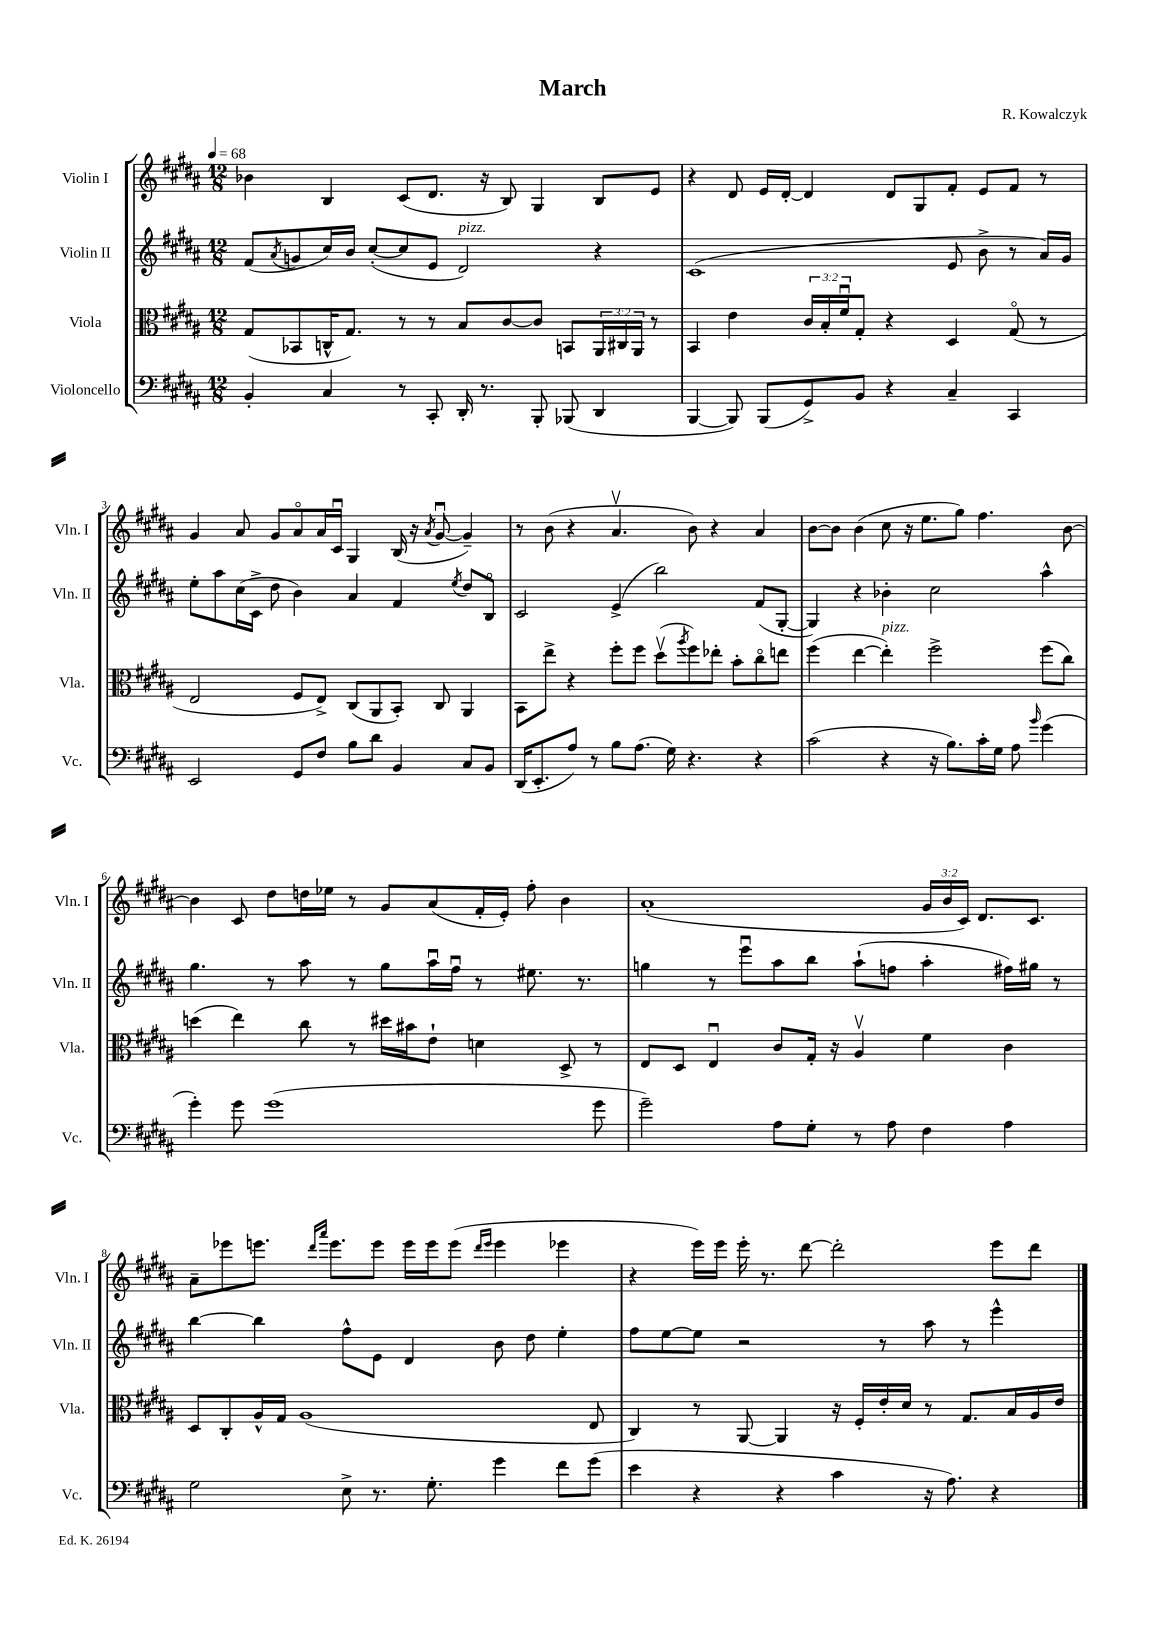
\header { title = "March" composer = "R. Kowalczyk" }
<<
\new StaffGroup <<
\new Staff = "s0" \with { instrumentName = "Violin I" shortInstrumentName = "Vln. I" } {
    \clef treble \key b \major \numericTimeSignature \time 12/8 \override Staff.TupletNumber.text = #tuplet-number::calc-fraction-text \tempo 4 = 68
    bes'4 b4 cis'8( dis'8. r16 b8) gis4 b8 e'8 |
    r4 dis'8 e'16 dis'16~-. dis'4 dis'8 gis8 fis'8-. e'8 fis'8 r8 |
    gis'4 ais'8 gis'8 ais'8\flageolet ais'16 cis'16\downbow gis4 b16( r16 \acciaccatura { ais'8 } gis'8~\downbow gis'4--) |
    r8 b'8( r4 ais'4.\upbow b'8) r4 ais'4 |
    b'8~ b'8 b'4( cis''8 r16 e''8. gis''8) fis''4. b'8~ |
    b'4 cis'8 dis''8 d''16 ees''16 r8 gis'8 ais'8( fis'16-. e'16-.) fis''8-. b'4 |
    ais'1-.( \tuplet 3/2 { gis'16 b'16 cis'16) } dis'8. cis'8. |
    ais'8-- ees'''8 e'''8. \grace { dis'''16 ais'''16 } e'''8. e'''8 e'''16 e'''16 e'''8( \grace { dis'''16 e'''16 } e'''4 ees'''4 |
    r4 e'''16) e'''16 e'''16-. r8. dis'''8~ dis'''2-. e'''8 dis'''8 \bar "|." |
}
\new Staff = "s1" \with { instrumentName = "Violin II" shortInstrumentName = "Vln. II" } {
    \clef treble \key b \major \numericTimeSignature \time 12/8
    fis'8( \acciaccatura { ais'8 } g'8 cis''16) b'16 cis''8~-.( cis''8 e'8 dis'2^\markup { \italic "pizz." }) r4 |
    cis'1( e'8 b'8-> r8 ais'16) gis'16 |
    e''8-. ais''8 cis''16( cis'16-> dis''8 b'4) ais'4 fis'4 \acciaccatura { e''8 } dis''8 b8\flageolet |
    cis'2 e'4->( b''2) fis'8( gis8~-. |
    gis4) r4 bes'4-. cis''2 ais''4-^ |
    gis''4. r8 ais''8 r8 gis''8 ais''16\downbow fis''16\downbow r8 eis''8. r8. |
    g''4 r8 e'''8\downbow ais''8 b''8 ais''8-!( f''8 ais''4-. fis''16) gis''16 r8 |
    b''4~ b''4 fis''8-^ e'8 dis'4 b'8 dis''8 e''4-. |
    fis''8 e''8~ e''8 r2 r8 ais''8 r8 e'''4-^ \bar "|." |
}
\new Staff = "s2" \with { instrumentName = "Viola" shortInstrumentName = "Vla." } {
    \clef alto \key b \major \numericTimeSignature \time 12/8 \override Staff.TupletNumber.text = #tuplet-number::calc-fraction-text
    gis8( bes,8 c16-^ gis8.) r8 r8 b8 cis'8~ cis'8 b,8 \tuplet 3/2 { ais,16 cis16 ais,16 } r8 |
    b,4 e'4 \tuplet 3/2 { cis'16 b16-. fis'16\downbow } gis8-. r4 dis4 gis8\flageolet( r8 |
    e2 fis8 e8->) cis8( ais,8 b,8-.) cis8 ais,4 |
    b,8 e''8-> r4 fis''8-. fis''8 dis''8\upbow( \acciaccatura { ais''8 } fis''8) ees''8-. b'8-. cis''8\flageolet e''8 |
    fis''4( e''4~ e''4-.^\markup { \italic "pizz." }) fis''2-> fis''8( cis''8) |
    d''4( e''4) cis''8 r8 dis''16 bis'16 e'8-! d'4 dis8-> r8 |
    e8 dis8 e4\downbow cis'8 gis16-. r16 ais4\upbow fis'4 cis'4 |
    dis8 cis8-. ais16-^ gis16 ais1( e8 |
    cis4) r8 ais,8~ ais,4 r16 fis16-. e'16-. dis'16 r8 gis8. b16 ais16 e'16 \bar "|." |
}
\new Staff = "s3" \with { instrumentName = "Violoncello" shortInstrumentName = "Vc." } {
    \clef bass \key b \major \numericTimeSignature \time 12/8
    b,4-. cis4 r8 cis,8-. dis,16-. r8. b,,8-. bes,,8( dis,4 |
    b,,4~ b,,8) b,,8( gis,8->) b,8 r4 cis4-- cis,4 |
    e,2 gis,8 fis8 b8 dis'8 b,4 cis8 b,8 |
    dis,16( e,8.-. ais8) r8 b8 ais8.( gis16) r4. r4 |
    cis'2( r4 r16 b8.) cis'16-. gis16 ais8 \grace { b'16 } gis'4( |
    gis'4-.) gis'8 gis'1( gis'8 |
    gis'2--) ais8 gis8-. r8 ais8 fis4 ais4 |
    gis2 e8-> r8. gis8.-. gis'4 fis'8 gis'8( |
    e'4 r4 r4 cis'4 r16 ais8.) r4 \bar "|." |
}
>>
>>
